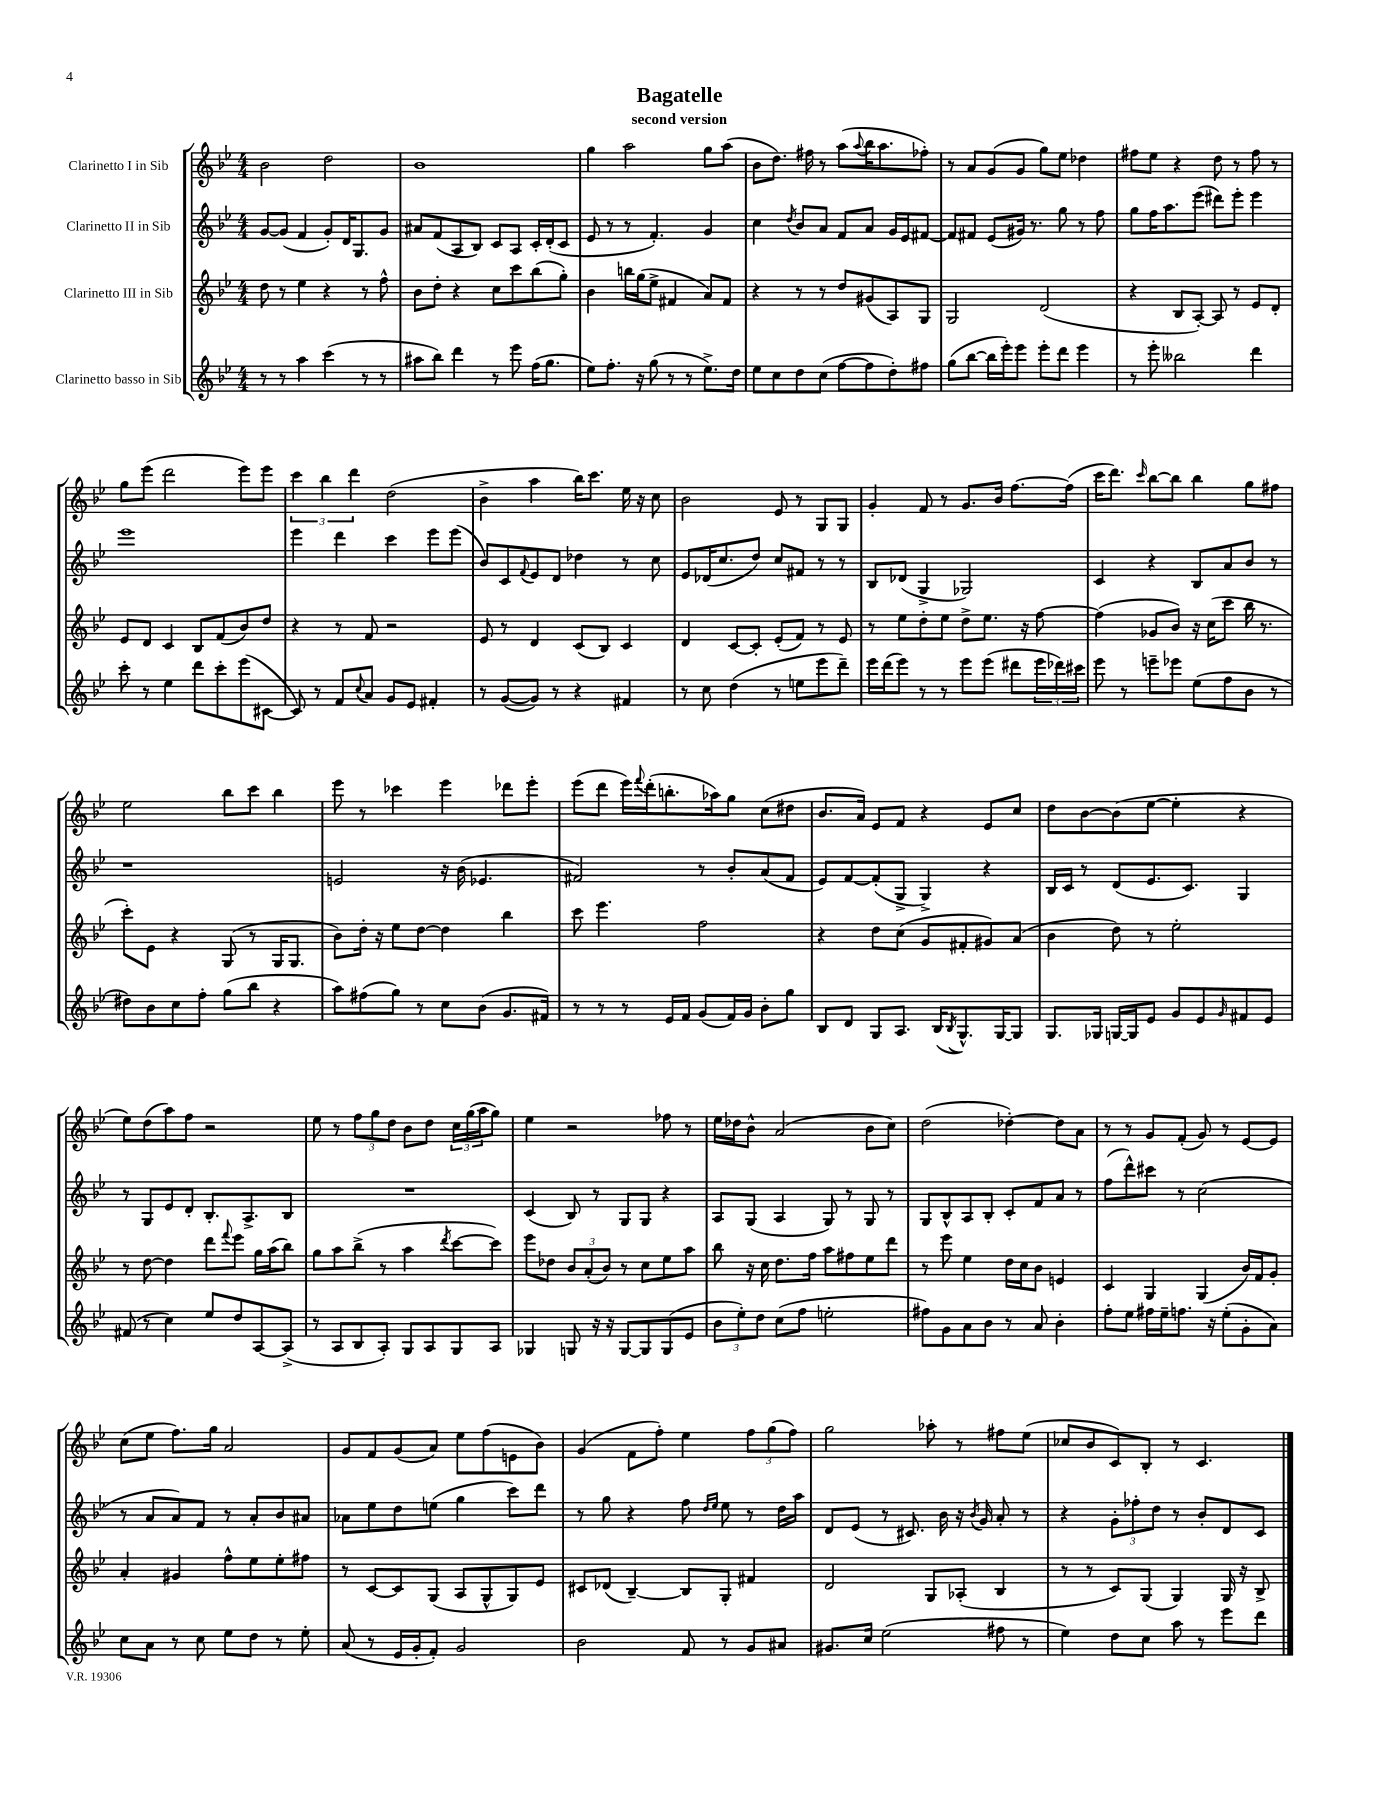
\header { title = "Bagatelle" subtitle = "second version" }
<<
\new StaffGroup <<
\new Staff = "s0" \with { instrumentName = "Clarinetto I in Sib" } {
    \clef treble \key bes \major \numericTimeSignature \time 4/4
    bes'2 d''2 |
    bes'1 |
    g''4 a''2 g''8 a''8( |
    bes'8 d''8.) fis''16 r8 a''8( \appoggiatura { a''8 } bes''16 a''8. fes''8-.) |
    r8 a'8 g'8( g'8 g''8) ees''8 des''4 |
    fis''8 ees''8 r4 d''8 r8 fis''8 r8 |
    g''8 ees'''8( d'''2 ees'''8) ees'''8 |
    \tuplet 3/2 { c'''4 bes''4 d'''4 } d''2( |
    bes'4-> a''4 bes''16) c'''8. ees''16 r16 c''8 |
    bes'2 ees'8 r8 g8 g8 |
    g'4-. f'8 r8 g'8. bes'16 f''8.~ f''16( |
    c'''16 d'''8.) \grace { c'''16 } bes''8~ bes''8 bes''4 g''8 fis''8 |
    ees''2 bes''8 c'''8 bes''4 |
    ees'''8 r8 ces'''4 ees'''4 des'''8 ees'''8-. |
    ees'''8( d'''8 ees'''16) \appoggiatura { f'''8 } d'''16-.( b''8.-. aes''16) g''8 c''8( dis''8 |
    bes'8. a'16) ees'8 f'8 r4 ees'8 c''8 |
    d''8 bes'8~ bes'8( ees''8~ ees''4-. r4 |
    ees''8) d''8( a''8) f''8 r2 |
    ees''8 r8 \tuplet 3/2 { f''8 g''8 d''8 } bes'8 d''8 \tuplet 3/2 { c''16 g''16( a''16 } g''8) |
    ees''4 r2 fes''8 r8 |
    ees''16 des''16 bes'8-^ a'2( bes'8 c''8) |
    d''2( des''4~-.) des''8 a'8 |
    r8 r8 g'8 f'8-.( g'8) r8 ees'8~ ees'8 |
    c''8( ees''8 f''8.) g''16 a'2 |
    g'8 f'8 g'8( a'8) ees''8 f''8( e'8 bes'8) |
    g'4( f'8 f''8-.) ees''4 \tuplet 3/2 { f''8 g''8( f''8) } |
    g''2 aes''8-. r8 fis''8 ees''8( |
    ces''8 bes'8 c'8) bes8-. r8 c'4. \bar "|." |
}
\new Staff = "s1" \with { instrumentName = "Clarinetto II in Sib" } {
    \clef treble \key bes \major \numericTimeSignature \time 4/4
    g'8~ g'8( f'4 g'8-.) d'16 g8. g'8 |
    ais'8 f'8( a8 bes8) c'8 a8 c'16-. d'16-.( c'8 |
    ees'8 r8 r8 f'4.-.) g'4 |
    c''4 \acciaccatura { d''8 } bes'8 a'8 f'8 a'8 g'16 ees'16 fis'8~ |
    fis'8 fis'8 ees'8( gis'16) r8. g''8 r8 f''8 |
    g''8 f''16 a''8. ees'''8( dis'''8) ees'''8-. ees'''4 |
    ees'''1 |
    ees'''4 d'''4 c'''4 ees'''8 ees'''8( |
    bes'8) c'8 \appoggiatura { f'8 } ees'8 d'8 des''4 r8 c''8 |
    ees'8 des'16( c''8. d''8) c''8 fis'8 r8 r8 |
    bes8 des'8( g4-> ges2) |
    c'4 r4 bes8 a'8 bes'8 r8 |
    r1 |
    e'2 r16 bes'16( ees'4. |
    fis'2) r8 bes'8-. a'8( fis'8 |
    ees'8) f'8~ f'8-.( g8-> g4->) r4 |
    bes16 c'16 r8 d'8( ees'8. c'8.) g4 |
    r8 g8 ees'8 d'8-. bes8.-. a8.-> bes8 |
    R1 |
    c'4( bes8) r8 g8 g8 r4 |
    a8 g8( a4 g8) r8 g8 r8 |
    g8 bes8-^ a8 bes8-. c'8-. f'8 a'8 r8 |
    f''8( d'''8-^) cis'''8 r8 c''2( |
    r8 a'8 a'8) f'8 r8 a'8-. bes'8 ais'8 |
    aes'8 ees''8 d''8 e''8( g''4 c'''8) d'''8 |
    r8 g''8 r4 f''8 \grace { d''16 ees''16 } ees''8 r8 d''16 a''16 |
    d'8 ees'8( r8 cis'8.) bes'16 r16 \acciaccatura { bes'8 } g'16 a'8-. r8 |
    r4 \tuplet 3/2 { g'8-. fes''8-. d''8 } r8 bes'8-. d'8 c'8 \bar "|." |
}
\new Staff = "s2" \with { instrumentName = "Clarinetto III in Sib" } {
    \clef treble \key bes \major \numericTimeSignature \time 4/4
    d''8 r8 ees''4 r4 r8 f''8-^ |
    bes'8 d''8-. r4 c''8 c'''8 bes''8( g''8-.) |
    bes'4 b''16 g''16( ees''8-> fis'4 a'8) fis'8 |
    r4 r8 r8 d''8 gis'8( a8) g8 |
    g2 d'2( |
    r4 bes8 a8~-.) a8 r8 ees'8 d'8-. |
    ees'8 d'8 c'4 bes8 f'8( bes'8) d''8 |
    r4 r8 f'8 r2 |
    ees'8 r8 d'4 c'8( bes8) c'4 |
    d'4 c'8~ c'8-. ees'8-.( f'8) r8 ees'8 |
    r8 ees''8 d''8-. ees''8 d''8-> ees''8. r16 f''8~ |
    f''4( ges'8 bes'8) r16 c''16( c'''8 bes''16 r8. |
    c'''8-.) ees'8 r4 g8( r8 g16 g8. |
    bes'8) d''16-. r16 ees''8 d''8~ d''4 bes''4 |
    c'''8 ees'''4. f''2 |
    r4 d''8 c''8( g'8 fis'8-. gis'8) a'8( |
    bes'4 d''8) r8 ees''2-. |
    r8 d''8~ d''4 d'''8 \appoggiatura { f'''8 } ees'''8 g''16 a''16( bes''8) |
    g''8 a''8 bes''8->( r8 a''4 \acciaccatura { d'''8 } c'''8~ c'''8) |
    ees'''8 des''8 \tuplet 3/2 { bes'8 a'8-.( bes'8) } r8 c''8 ees''8 a''8 |
    bes''8 r16 c''16 d''8. f''16 a''8 fis''8 ees''8 d'''8 |
    r8 ees'''8 ees''4 d''16 c''16 bes'8 e'4 |
    c'4 g4 g4( bes'16) f'16 g'8-. |
    a'4-. gis'4 f''8-^ ees''8 ees''8-. fis''8 |
    r8 c'8~ c'8 g8( a8 g8-^ g8) ees'8 |
    cis'8 des'8( bes4~--) bes8 g8-. fis'4 |
    d'2 g8 aes8-.( bes4 |
    r8 r8 c'8) g8( g4) g16 r16 bes8-> \bar "|." |
}
\new Staff = "s3" \with { instrumentName = "Clarinetto basso in Sib" } {
    \clef treble \key bes \major \numericTimeSignature \time 4/4
    r8 r8 a''4 c'''4( r8 r8 |
    ais''8 bes''8) d'''4 r8 ees'''8 f''16( g''8. |
    ees''8) f''8.-. r16 g''8( r8 r8 ees''8.->) d''16 |
    ees''8 c''8 d''8 c''8( f''8~ f''8 d''8-.) fis''8 |
    g''8( bes''8~ bes''16 ees'''16-.) ees'''8 ees'''8-. d'''8 ees'''4 |
    r8 ees'''8-. beses''2 d'''4 |
    c'''8-. r8 ees''4 d'''8 c'''8-. ees'''8( cis'8~ |
    cis'8) r8 f'8 \appoggiatura { c''8 } a'8 g'8 ees'8 fis'4-. |
    r8 g'8~( g'8) r8 r4 fis'4 |
    r8 c''8 d''4( r8 e''8 ees'''8 d'''8--) |
    ees'''16 d'''16( ees'''8) r8 r8 ees'''8 ees'''8( dis'''8 \tuplet 3/2 { ees'''16 des'''16) cis'''16 } |
    ees'''8 r8 e'''8-- ees'''8 ees''8( f''8 bes'8 r8 |
    dis''8) bes'8 c''8 f''8-. g''8( bes''8 r4 |
    a''8) fis''8( g''8) r8 c''8 bes'8( g'8. fis'16) |
    r8 r8 r8 ees'16 f'16 g'8( f'16) g'16 bes'8-. g''8 |
    bes8 d'8 g8 a8. bes16( \acciaccatura { bes8 } g8.-^) g16~ g8 |
    g8. ges16 g16~ g16 ees'8 g'8 ees'8 \grace { g'16 } fis'8 ees'8 |
    fis'8( r8 c''4) ees''8 d''8 a8~ a8->( |
    r8 a8 bes8 a8-.) g8 a8 g8 a8 |
    ges4 g8 r16 r16 g8~ g8 g8( ees'8 |
    \tuplet 3/2 { bes'8 ees''8-.) d''8 } c''8( f''8 e''2-. |
    fis''8) g'8 a'8 bes'8 r8 a'8 bes'4-. |
    f''8-. ees''8 fis''16 ees''16-- f''8. r16 ees''8-.( g'8-. a'8) |
    c''8 a'8 r8 c''8 ees''8 d''8 r8 ees''8-. |
    a'8( r8 ees'16 g'16-. f'8-.) g'2 |
    bes'2 f'8 r8 g'8 ais'8 |
    gis'8. c''16 ees''2( fis''8 r8 |
    ees''4) d''8 c''8 a''8 r8 ees'''8 d'''8 \bar "|." |
}
>>
>>
\layout { \context { \Score \remove "Bar_number_engraver" } }
